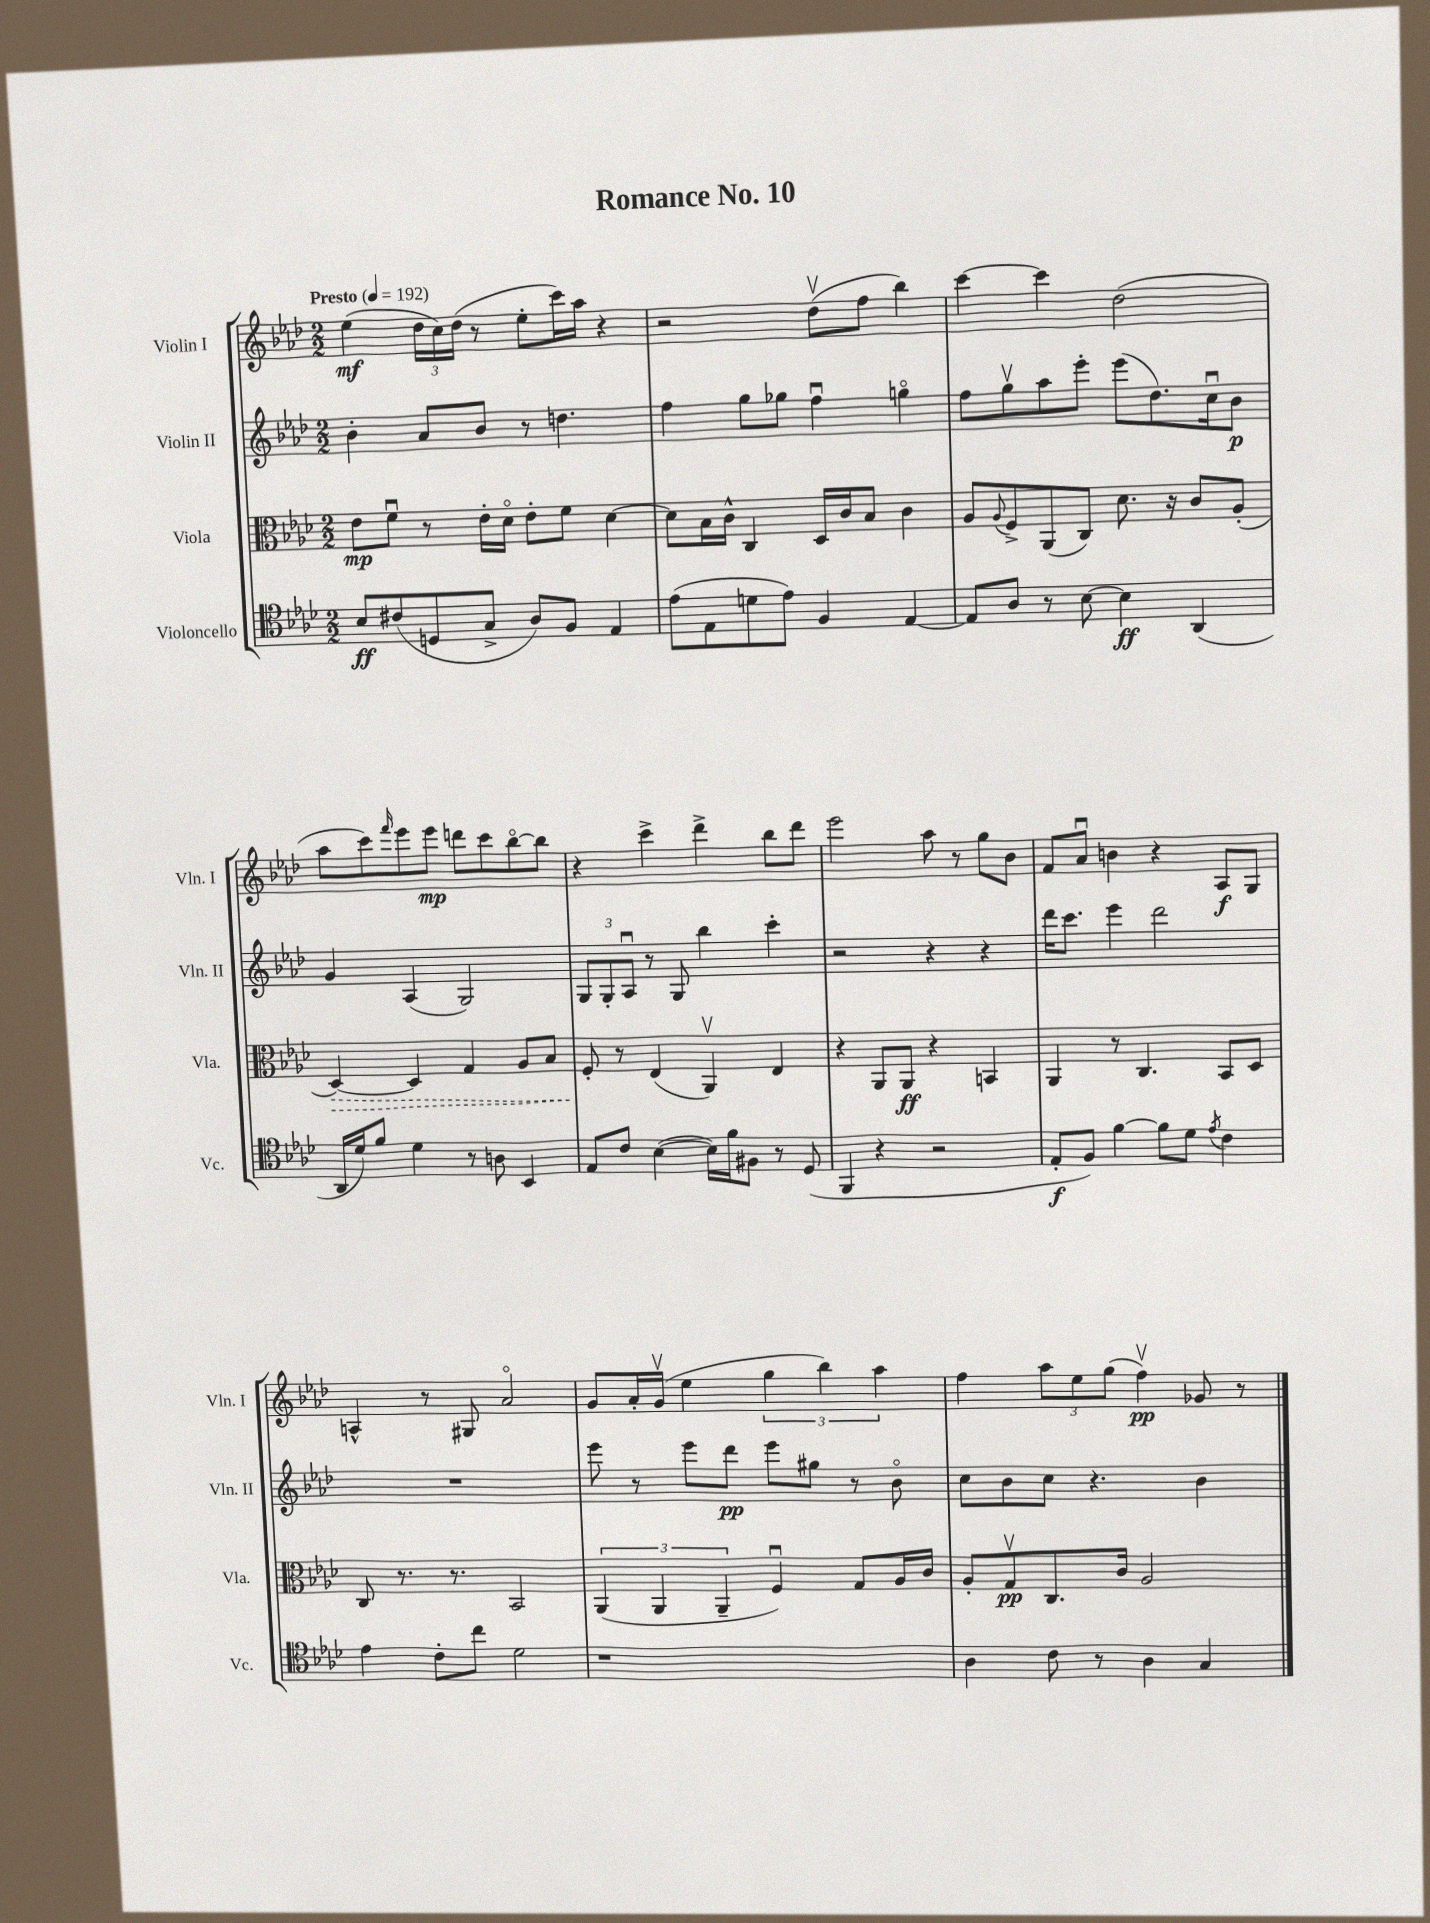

**kern	**dynam	**kern	**dynam	**kern	**dynam	**kern	**dynam
*part4	*part4	*part3	*part3	*part2	*part2	*part1	*part1
*staff4	*staff4	*staff3	*staff3	*staff2	*staff2	*staff1	*staff1
*I"Violoncello	*	*I"Viola	*	*I"Violin II	*	*I"Violin I	*
*I'Vc.	*	*I'Vla.	*	*I'Vln. II	*	*I'Vln. I	*
*clefC4	*	*clefC3	*	*clefG2	*	*clefG2	*
*k[b-e-a-d-]	*	*k[b-e-a-d-]	*	*k[b-e-a-d-]	*	*k[b-e-a-d-]	*
*M2/2	*	*M2/2	*	*M2/2	*	*M2/2	*
*MM192	*	*MM192	*	*MM192	*	*MM192	*
=1	=1	=1	=1	=1	=1	=1	=1
!	!	!	!	!	!	!LO:TX:a:B:t=Presto	!
8B-/L	ff	8e-\L	mp	4b-'\	.	(4ee-\	mf
(8c#X/	.	8fu\J	.	.	.	.	.
8Dn/	.	8r	.	8a-/L	.	24dd-\LL	.
.	.	.	.	.	.	24cc\)	.
.	.	.	.	.	.	(24dd-\JJ	.
8G^/J	.	16e-'\LL	.	8b-/J	.	8r	.
.	.	16d-\JJ	.	.	.	.	.
8A-/L)	.	8e-'\L	.	8r	.	8ee-'\L	.
8F/J	.	8f\J	.	4.ddn\	.	16ccc\L)	.
.	.	.	.	.	.	16aa-\JJ	.
4E-/	.	[4d-\	.	.	.	4r	.
=2	=2	=2	=2	=2	=2	=2	=2
(8e-\L	.	8d-\L]	.	4ff\	.	2r	.
8E-\	.	16B-\L	.	.	.	.	.
.	.	16c^^\JJ	.	.	.	.	.
8dn\	.	4C/	.	8gg\L	.	.	.
8e-\J)	.	.	.	8gg-X\J	.	.	.
4F/	.	16D-/LL	.	4ffu\	.	(8dd-v\L	.
.	.	16c/J	.	.	.	.	.
.	.	8B-/J	.	.	.	8ff\J	.
[4E-/	.	4c\	.	4ggn\	.	4bb-\)	.
=3	=3	=3	=3	=3	=3	=3	=3
8E-/L]	.	8A-/L	.	8ff\L	.	[4ccc\	.
.	.	8qqA-/	.	.	.	.	.
8A-/J	.	8F^/	.	8ggv\	.	.	.
8r	.	(8AA-/	.	8aa-\	.	4ccc\]	.
[8B-\	.	8C/J)	.	8eee-'\J	.	.	.
4B-\]	ff	8.d-\	.	(8eee-\L	.	(2dd-\	.
.	.	.	.	8.dd-\)	.	.	.
.	.	16r	.	.	.	.	.
(4AA-/	.	8c/L	.	.	.	.	.
.	.	.	.	16ccu\k	.	.	.
.	.	(8A-'/J	.	8b-\J	p	.	.
!!LO:LB:g=z
=4	=4	=4	=4	=4	=4	=4	=4
!	!	!	!LO:HP:b	!	!	!	!
16AA-/LL	.	[4D-/)	>	4g/	.	8aa-\L	.
16d-/J)	.	.	.	.	.	.	.
8f/J	.	.	.	.	.	8ccc\)	.
.	.	.	.	.	.	16qqfff/	.
4d-\	.	4D-/]	.	(4A-/	.	8eee-\	.
.	.	.	.	.	.	8eee-\J	mp
8r	.	4G/	.	2G/)	.	8dddn\L	.
8An\	.	.	.	.	.	8ccc\	.
4BB-/	.	8A-/L	.	.	.	[8bb-\	.
.	.	8B-/J	.	.	.	8bb-\J]	.
=5	=5	=5	=5	=5	=5	=5	=5
8E-/L	.	8F'/	.	12G/L	.	4r	.
.	.	.	.	12G'/	.	.	.
8c/J	.	8r	]	.	.	.	.
.	.	.	.	12A-u/J	.	.	.
([4B-\	.	(4E-/	.	8r	.	4ccc^\	.
.	.	.	.	8G/	.	.	.
16B-\LL])	.	4AA-v/)	.	4bb-\	.	4ddd-^\	.
16f\J	.	.	.	.	.	.	.
8F#X\J	.	.	.	.	.	.	.
8r	.	4E-/	.	4ccc'\	.	8bb-\L	.
(8D-/	.	.	.	.	.	8ddd-\J	.
=6	=6	=6	=6	=6	=6	=6	=6
4FF/	.	4r	.	2r	.	2eee-\	.
4r	.	8AA-/L	.	.	.	.	.
.	.	8AA-/J	ff	.	.	.	.
2r	.	4r	.	4r	.	8aa-\	.
.	.	.	.	.	.	8r	.
.	.	4BBn/	.	4r	.	8gg\L	.
.	.	.	.	.	.	8b-\J	.
=7	=7	=7	=7	=7	=7	=7	=7
8E-'/L	f	4AA-/	.	16ddd-\KL	.	8f/L	.
.	.	.	.	8.ccc\J	.	.	.
8F/J)	.	.	.	.	.	8a-u/J	.
[4f\	.	8r	.	4eee-\	.	4bn\	.
.	.	4.C/	.	.	.	.	.
8f\L]	.	.	.	2ddd-\	.	4r	.
8d-\J	.	.	.	.	.	.	.
8qe-/	.	.	.	.	.	.	.
4c\	.	8BB-/L	.	.	.	8A-/L	f
.	.	8D-/J	.	.	.	8G/J	.
!!LO:LB:g=z
=8	=8	=8	=8	=8	=8	=8	=8
4e-\	.	8C/	.	1r	.	4An^^/	.
.	.	8.r	.	.	.	.	.
8c'\L	.	.	.	.	.	8r	.
.	.	8.r	.	.	.	.	.
8cc\J	.	.	.	.	.	8G#X/	.
2d-\	.	2BB-/	.	.	.	2a-/	.
=9	=9	=9	=9	=9	=9	=9	=9
1r	.	(6AA-/	.	8eee-\	.	8g/L	.
.	.	.	.	8r	.	16a-'/L	.
.	.	6AA-/	.	.	.	.	.
.	.	.	.	.	.	(16gv/JJ	.
.	.	.	.	8eee-\L	.	4ee-\	.
.	.	6AA-~/	.	.	.	.	.
.	.	.	.	8ddd-\J	pp	.	.
.	.	4Fu/)	.	8eee-\L	.	6gg\	.
.	.	.	.	8gg#X\J	.	.	.
.	.	.	.	.	.	6bb-\)	.
.	.	8G/L	.	8r	.	.	.
.	.	.	.	.	.	6aa-\	.
.	.	16A-/L	.	8b-\	.	.	.
.	.	16c/JJ	.	.	.	.	.
=10	=10	=10	=10	=10	=10	=10	=10
4A-\	.	8A-'/L	.	8cc\L	.	4ff\	.
.	.	8Gv/	pp	8b-\	.	.	.
8c\	.	8.C/	.	8cc\J	.	12aa-\L	.
.	.	.	.	.	.	12ee-\	.
8r	.	.	.	4.r	.	.	.
.	.	.	.	.	.	(12gg\J	.
.	.	16c/Jk	.	.	.	.	.
4A-\	.	2A-/	.	.	.	4ffv\)	pp
4G/	.	.	.	4b-\	.	8g-X/	.
.	.	.	.	.	.	8r	.
==	==	==	==	==	==	==	==
*-	*-	*-	*-	*-	*-	*-	*-
